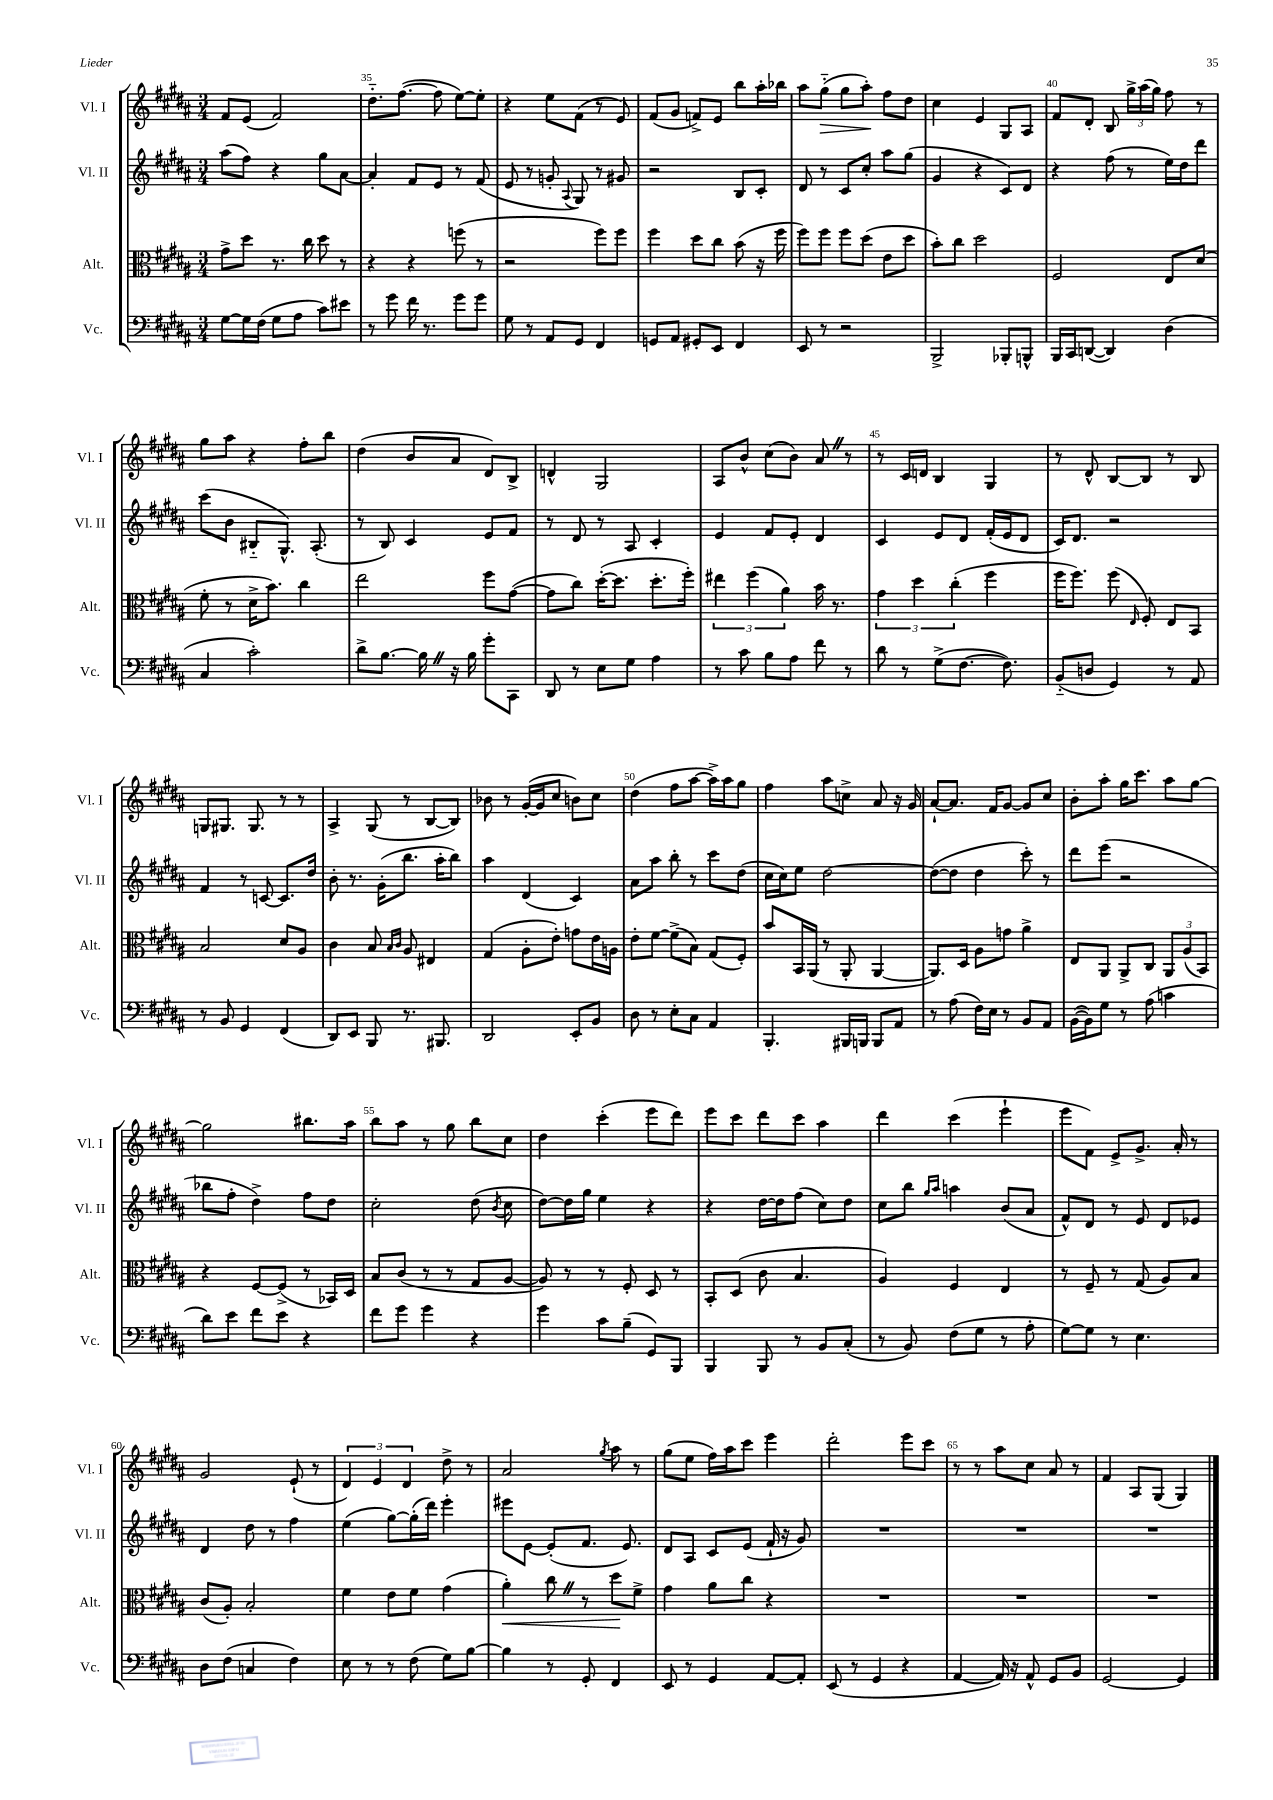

**kern	**kern	**kern	**kern
*staff4	*staff3	*staff2	*staff1
*clefF4	*clefC3	*clefG2	*clefG2
*k[f#c#g#d#a#]	*k[f#c#g#d#a#]	*k[f#c#g#d#a#]	*k[f#c#g#d#a#]
*M3/4	*M3/4	*M3/4	*M3/4
[8G#	8g#^	(8aa#	8f#
16G#]	8dd#	8ff#)	(8e
(16F#	.	.	.
8G#	8.r	4r	2f#)
8A#	.	.	.
.	16cc#	.	.
8c#)	8dd#	8gg#	.
8e#	8r	[8a#	.
=	=	=	=
8r	4r	4a#']	8.dd#'~
8g#	.	.	.
.	.	.	([8.ff#
16f#	4r	8f#	.
8.r	.	.	.
.	.	8e	8ff#]
8g#	(8ff	8r	[8ee)
8g#	8r	(8f#	8ee']
=	=	=	=
8G#	2r	8e	4r
8r	.	8r	.
8AA#	.	8g'	8ee
.	.	8qqA#	.
8GG#	.	8G#)	(8f#
4FF#	8ff#)	8r	8r
.	8ff#	8g#	8e)
=	=	=	=
8GG	4ff#	2r	(8f#
8AA#	.	.	8g#
8GG#'	8dd#	.	8f^)
8EE	8cc#	.	8e
4FF#	(8b	8B	8bb
.	16r	8c#'	16aa#'
.	16ff#	.	16bb-
=	=	=	=
8EE	8ff#)	8d#	8aa#
8r	8ff#	8r	(8gg#'~
2r	8ff#	8c#	8gg#
.	(8dd#	8cc#'	8aa#')
.	8e	8aa#	8ff#
.	8dd#	(8gg#	8dd#
=	=	=	=
2BBB^	8b')	4g#	4cc#
.	8cc#	.	.
.	2dd#	4r	4e
8BBB-'	.	8c#)	8G#
8BBB^^	.	8d#	8A#
=	=	=	=
16BBB	2F#	4r	8f#
16CC#	.	.	.
([8DD	.	.	8d#'
4DD])	.	(8ff#	8B
.	.	8r	24gg#^
.	.	.	(24aa#
.	.	.	24gg#)
(4D#	8E	16ee)	8ff#
.	.	16dd#	.
.	(8d#	8ddd#	8r
=	=	=	=
4C#	8f#'	(8ccc#	8gg#
.	8r	8b	8aa#
2c#')	16d#^	8B#'~	4r
.	8.b)	.	.
.	.	8.G#^^)	.
.	4cc#	.	8ff#'
.	.	(8.A#'	.
.	.	.	8bb
=	=	=	=
8d#^	2ee	8r	(4dd#
[8.B	.	8B)	.
.	.	4c#	8b
16B]	.	.	.
16r	.	.	8a#
16B	.	.	.
8g#'	8ff#	8e	8d#)
8CC#	([8g#	8f#	8B^
=	=	=	=
8DD#	8g#]	8r	4d^^
8r	8cc#)	8d#	.
8E	([16dd#'	8r	2G#
.	8.dd#]	.	.
8G#	.	8A#	.
4A#	8.dd#'	4c#'	.
.	16ff#')	.	.
=	=	=	=
8r	6ee#	4e	8A#
8c#	.	.	8b^^
.	(6ff#	.	.
8B	.	8f#	(8cc#
.	6a#)	.	.
8A#	.	8e'	8b)
8f#	16b	4d#	8a#
.	8.r	.	.
8r	.	.	8r
=	=	=	=
8d#	6g#	4c#	8r
8r	.	.	16c#
.	6dd#	.	.
.	.	.	16d
(8G#^	.	8e	4B
.	(6cc#'	.	.
[8.F#	.	8d#	.
.	4ff#	(16f#'	4G#
8.F#])	.	16e	.
.	.	8d#	.
=	=	=	=
(8BB'~	16ff#	16c#)	8r
.	8.ff#)	8.d#	.
8D	.	.	8d#^^
4GG#)	(8ff#	2r	[8B
.	16qqE	.	.
.	8F#')	.	8B]
8r	8E	.	8r
8AA#	8BB	.	8B
=	=	=	=
8r	2B	4f#	8G
8BB	.	.	8.G#
4GG#	.	8r	.
.	.	.	8.G#
.	.	[8c	.
(4FF#	8d#	8.c]	8r
.	8A#	.	8r
.	.	16dd#	.
=	=	=	=
8DD#)	4c#	8b'	4A#^
8EE	.	8.r	.
8BBB	8B	.	(8G#
.	.	(16g#'	.
.	16qqB	.	.
.	16qqc#	.	.
8.r	8A#	8.bb	8r
.	4E#	.	[8B
8.BBB#	.	16aa#'	.
.	.	8bb)	8B])
=	=	=	=
2DD#	(4G#	4aa#	8b-
.	.	.	8r
.	8A#'	(4d#	([16g#'
.	.	.	16g#]
.	8e')	.	8cc#
8EE'	8g	4c#)	8b)
8BB	16e	.	8cc#
.	16A	.	.
=	=	=	=
8D#	8e'	8a#	(4dd#
8r	[8f#	8aa#	.
8E'	(8f#^]	8bb'	8ff#
8C#	8B)	8r	[8aa#
4AA#	(8G#	8ccc#	16aa#^])
.	.	.	16aa#
.	8F#')	(8dd#	8gg#
=	=	=	=
4.BBB'	8b	16cc#	4ff#
.	.	16cc#)	.
.	16BB	8ee	.
.	(16AA#	.	.
.	8r	[2dd#	8aa#
16BBB#	8AA#'	.	8cc^
16BBB	.	.	.
8BBB	[4AA#	.	8a#
8AA#	.	.	16r
.	.	.	16g#
=	=	=	=
8r	8.AA#])	(8dd#_	[8a#`
(8A#	.	8dd#]	8.a#]
.	16D#	.	.
16F#)	8A#	4dd#	.
16E	.	.	16f#
8r	8g	.	[8g#
8BB	4a#^	8ccc#')	8g#]
8AA#	.	8r	8cc#
=	=	=	=
([16BB	8E	8ddd#	8b'
16BB])	.	.	.
8G#	8AA#	(8eee	8aa#'
8r	8AA#^	2r	16gg#
.	.	.	8.ccc#
(8A#	8C#	.	.
4c	12AA#	.	8aa#
.	(12A#	.	.
.	.	.	[8gg#
.	12BB)	.	.
=	=	=	=
8d#)	4r	8bb-	2gg#]
8e	.	8ff#'	.
8f#	[8F#	4dd#^)	.
8e	(8F#^]	.	.
4r	8r	8ff#	8.bb#
.	16BB-)	8dd#	.
.	16D#	.	16aa#
=	=	=	=
8f#	8B	2cc#'	8bb
8g#	(8c#	.	8aa#
4g#	8r	.	8r
.	8r	.	8gg#
4r	8G#	(8dd#	8bb
.	.	8qb	.
.	[8A#	8cc#	8cc#
=	=	=	=
4g#	8A#])	[8dd#)	4dd#
.	8r	16dd#]	.
.	.	16gg#	.
8c#	8r	4ee	(4ccc#'
(8B~	8F#'	.	.
8GG#)	8D#	4r	8eee
8BBB	8r	.	8ddd#)
=	=	=	=
4BBB	8BB'	4r	8eee
.	(8D#	.	8ccc#
8BBB	8c#	[16dd#	8ddd#
.	.	16dd#]	.
8r	4.B	(8ff#	8ccc#
8BB	.	8cc#)	4aa#
(8C#'	.	8dd#	.
=	=	=	=
8r	4A#)	8cc#	4ddd#
8BB)	.	8bb	.
.	.	16qqgg#	.
.	.	16qqaa#	.
(8F#	4F#	4aa	(4ccc#
8G#	.	.	.
8r	4E	(8b	4eee`
8A#'	.	8a#	.
=	=	=	=
[8G#)	8r	8f#^^)	8eee
8G#]	8F#~	8d#	8f#)
8r	8r	8r	8e^
4.E	(8G#	8e	8.g#^
.	8A#)	8d#	.
.	.	.	16a#'
.	8B	8e-	8r
=	=	=	=
8D#	(8c#	4d#	2g#
(8F#	8A#')	.	.
4C	2B'	8dd#	.
.	.	8r	.
4F#)	.	4ff#	(8e`
.	.	.	8r
=	=	=	=
8E	4f#	(4ee	6d#)
8r	.	.	.
.	.	.	6e
8r	8e	[8gg#)	.
.	.	.	6d#
(8F#	8f#	(16gg#']	.
.	.	16ddd#)	.
8G#)	(4g#	4eee'	8dd#^
[8B	.	.	8r
=	=	=	=
4B]	4a#')	8eee#	2a#
.	.	[8e	.
8r	8cc#	(8e']	.
8GG#'	8r	8.f#	.
.	.	.	8qgg#
4FF#	8dd#	.	8aa#
.	.	8.e)	.
.	8f#^	.	8r
=	=	=	=
8EE	4g#	8d#	(8gg#
8r	.	8A#	8ee
4GG#	8a#	8c#	16ff#)
.	.	.	16aa#
.	8cc#	(8e	8ccc#
[8AA#	4r	16f#`	4eee
.	.	16r	.
8AA#']	.	8g#)	.
=	=	=	=
(8EE	2.r	2.r	2ddd#'
8r	.	.	.
4GG#	.	.	.
4r	.	.	8eee
.	.	.	8ccc#
=	=	=	=
[4AA#	2.r	2.r	8r
.	.	.	8r
16AA#])	.	.	8aa#
16r	.	.	.
8AA#^^	.	.	8cc#
8GG#	.	.	8a#
8BB	.	.	8r
=	=	=	=
[2GG#	2.r	2.r	4f#
.	.	.	8A#
.	.	.	(8G#
4GG#]	.	.	4G#)
==	==	==	==
*-	*-	*-	*-
